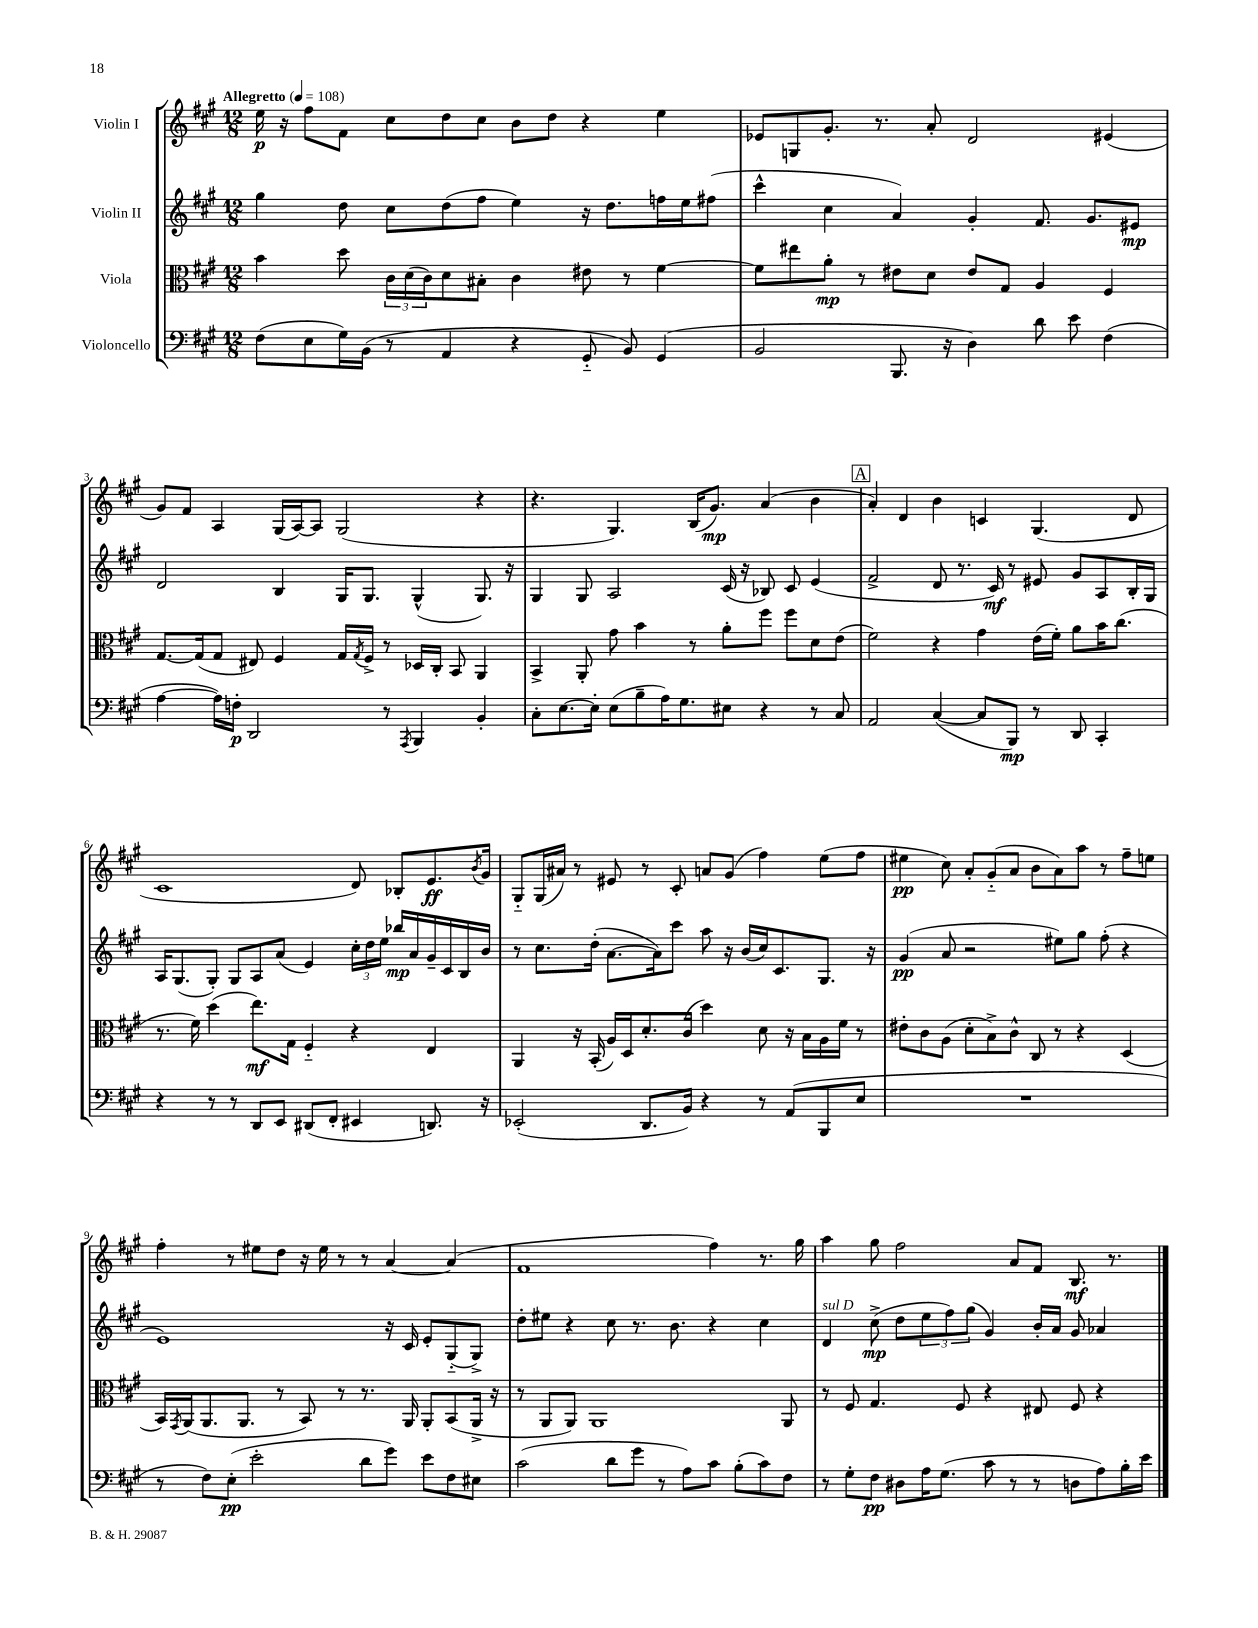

**kern	**kern	**kern	**kern
*staff4	*staff3	*staff2	*staff1
*clefF4	*clefC3	*clefG2	*clefG2
*k[f#c#g#]	*k[f#c#g#]	*k[f#c#g#]	*k[f#c#g#]
*M12/8	*M12/8	*M12/8	*M12/8
*MM108	*MM108	*MM108	*MM108
(8F#	4b	4gg#	16ee
.	.	.	16r
8E	.	.	8ff#
16G#)	8dd	8dd	8f#
(16BB	.	.	.
8r	24c#	8cc#	8cc#
.	(24d	.	.
.	24c#)	.	.
4AA	8d	(8dd	8dd
.	8B#'	8ff#	8cc#
4r	4c#	4ee)	8b
.	.	.	8dd
8GG#'~	8e#	16r	4r
.	.	8.dd	.
8BB)	8r	.	.
(4GG#	[4f#	16ff	4ee
.	.	16ee	.
.	.	(8ff#	.
=	=	=	=
2BB	8f#]	4ccc#^^	8e-
.	8ee#	.	8G
.	8a'	4cc#	8.g#'
.	8r	.	.
.	.	.	8.r
8.BBB	8e#	4a)	.
.	8d	.	8a'
16r	.	.	.
4D)	8e#	4g#'	2d
.	8G#	.	.
8d	4A	8.f#	.
8e	.	.	.
.	.	8.g#	.
(4F#	4F#	.	(4e#
.	.	8e#	.
=	=	=	=
[4A	[8.G#	2d	8g#)
.	.	.	8f#
.	(16G#]	.	.
16A])	8G#	.	4A
16F'	.	.	.
2DD	8E#)	.	.
.	4F#	4B	(16G#
.	.	.	[16A)
.	.	.	8A]
.	16G#	16G#	(2G#
.	8qG#	.	.
.	16F#^	8.G#	.
8r	8r	.	.
8qAAA	.	.	.
4BBB	16D-	(4G#^^	.
.	16C#'	.	.
.	8BB	.	.
4BB'	4AA	8.G#)	4r
.	.	16r	.
=	=	=	=
8C#'	4BB^	4G#	4.r
[8.E	.	.	.
.	8AA'	8G#	.
16E']	.	.	.
(8E	8g#	2A	4.G#)
8B~	4b	.	.
16A)	.	.	.
8.G#	.	.	.
.	8r	.	(16B
.	.	.	8.g#)
8E#	8a'	(16c#	.
.	.	16r	.
4r	8ff#	8B-)	(4a
.	8ff#	8c#	.
8r	8d	(4e	4b
8C#	(8e	.	.
=	=	=	=
2AA	2f#)	2f#^	4a')
.	.	.	4d
([4C#	4r	8d	4b
.	.	8.r	.
8C#]	4g#	.	4c
.	.	16c#)	.
8BBB)	.	8r	.
8r	(16e	8e#	(4.G#
.	16f#')	.	.
8DD	8a	8g#	.
4CC#'	16b	8A	.
.	(8.cc#	.	.
.	.	16B'	8d
.	.	16G#	.
=	=	=	=
4r	8.r	16A	1c#
.	.	(8.G#	.
.	16f#)	.	.
8r	(4dd	8G#')	.
8r	.	8G#	.
8DD	8.ee)	8A	.
8EE	.	(8a	.
.	16G#	.	.
(8DD#	4F#'~	4e)	.
8FF#'	.	.	.
4EE#	4r	24cc#'	8d)
.	.	24dd	.
.	.	24ee	.
.	.	16bb-	8B-'
.	.	16a	.
8.DD)	4E	16g#~	8.e
.	.	16c#	.
.	.	16B	.
.	.	.	8qb
16r	.	16b	16g#
=	=	=	=
(2EE-'	4AA	8r	8G#'~
.	.	8.cc#	(16G#
.	.	.	16a#)
.	16r	.	8r
.	(16BB'	(16dd'	.
.	16A)	[8.a	8e#
.	16D	.	.
8.DD	8.d'	.	8r
.	.	16a])	.
.	.	8ccc#	8c#'
16BB)	(16c#	.	.
4r	4dd)	8aa	8a
.	.	16r	(8g#
.	.	(16b	.
8r	8d	16cc#)	4ff#)
.	.	8.c#	.
(8AA	16r	.	.
.	16B	.	.
8BBB	16A	8.G#	(8ee
.	16f#	.	.
8E	8r	.	8ff#
.	.	16r	.
=	=	=	=
1.r	8e#'	(4g#	4ee#
.	8c#	.	.
.	(8A	8a	8cc#)
.	8d'	2r	8a'
.	8B^)	.	(8g#'~
.	8c#^^	.	8a
.	8C#	.	8b
.	8r	8ee#)	8a)
.	4r	8gg#	8aa
.	.	(8ff#'	8r
.	(4D	4r	8ff#~
.	.	.	8ee
=	=	=	=
8r	16BB)	1e)	4ff#'
.	8qGG#	.	.
.	(16AA	.	.
8F#)	8.AA	.	.
(8E'	.	.	8r
.	8.AA	.	.
2e'	.	.	8ee#
.	8r	.	8dd
.	8BB)	.	16r
.	.	.	16ee#
.	8r	.	8r
8d	8.r	.	8r
8g#)	.	16r	[4a
.	16AA	16c#	.
8e	8AA'	8e'	.
8F#	(8BB	(8G#'~	(4a]
8E#	16AA^	8G#^)	.
.	16r	.	.
=	=	=	=
(2c#	8r	8dd'	1f#
.	8AA	8ee#	.
.	8AA)	4r	.
.	1AA	.	.
8d	.	8cc#	.
8g#	.	8.r	.
8r	.	.	.
.	.	8.b	.
8A)	.	.	.
8c#	.	4r	4ff#)
(8B'	.	.	.
8c#)	.	4cc#	8.r
8F#	8AA	.	.
.	.	.	16gg#
=	=	=	=
8r	8r	4d	4aa
8G#'	8F#	.	.
8F#	4.G#	(8cc#^	8gg#
8D#	.	8dd	2ff#
16A	.	12ee	.
(8.G#	.	.	.
.	.	12ff#)	.
.	8F#	.	.
.	.	(12gg#	.
8c#	4r	4g#)	.
8r	.	.	8a
8r	8E#	16b'	8f#
.	.	16a	.
8D	8F#	8g#	8.B
8A)	4r	4a-	.
.	.	.	8.r
16B'	.	.	.
16e	.	.	.
==	==	==	==
*-	*-	*-	*-
